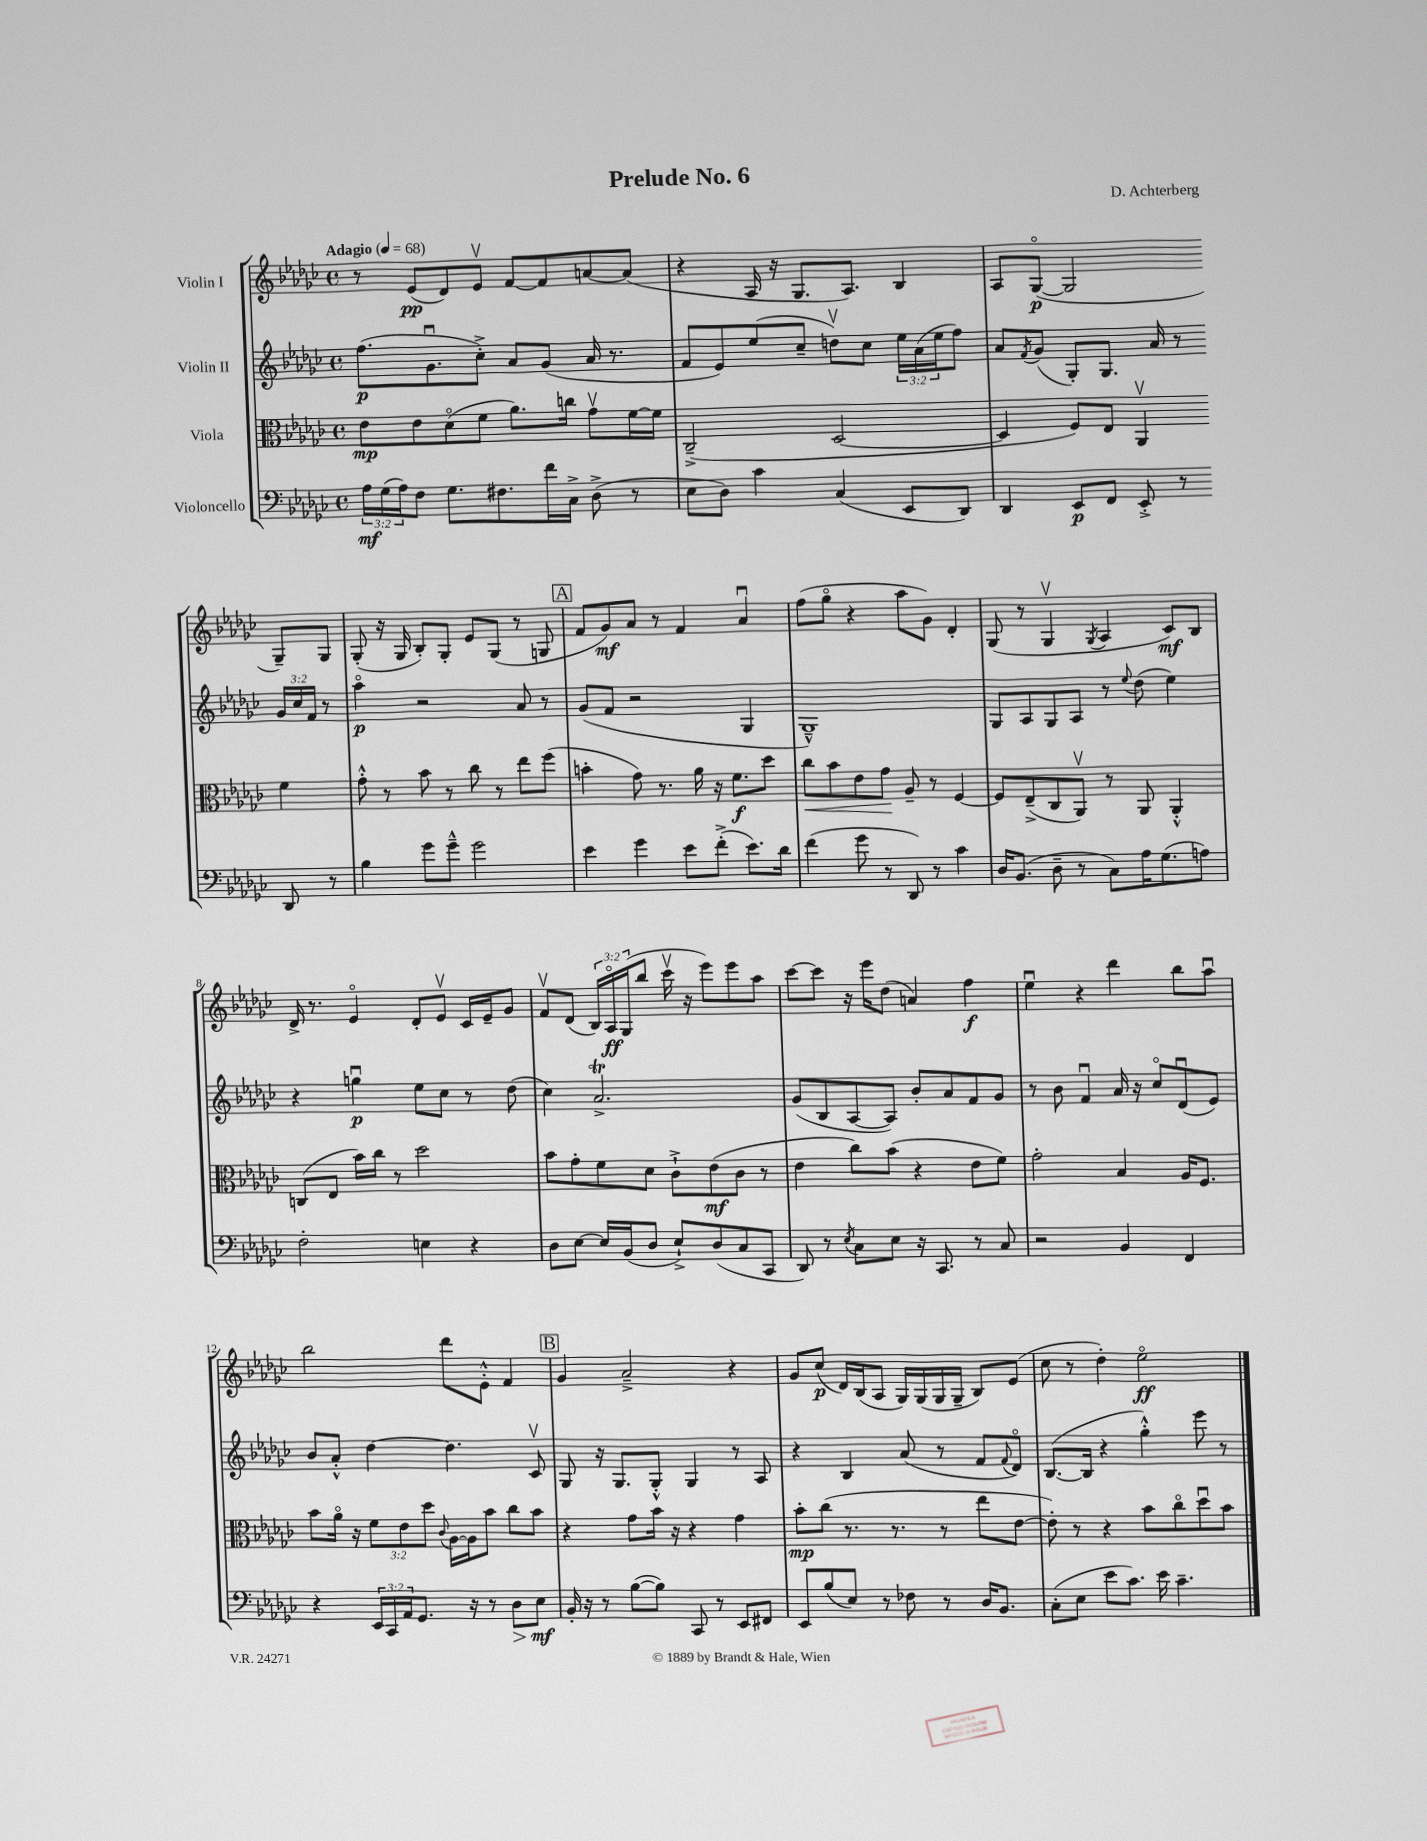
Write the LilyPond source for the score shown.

\header { title = "Prelude No. 6" composer = "D. Achterberg" }
<<
\new StaffGroup <<
\new Staff = "s0" \with { instrumentName = "Violin I" } {
    \clef treble \key ges \major \defaultTimeSignature \time 4/4 \override Staff.TupletNumber.text = #tuplet-number::calc-fraction-text \tempo "Adagio" 4 = 68
    r8 ees'8\pp( des'8) ees'8\upbow f'8~ f'8 a'8~ a'8( |
    r4 aes16 r16 ges8. aes8.) bes4 |
    aes8 ges8~\flageolet\p( ges2 ges8--) ges8 |
    ges8-.( r16 ges16 bes8-.) ges8-. ees'8 ges8( r8 g8 |
    \mark \markup { \box "A" } f'8 ges'8\mf) aes'8 r8 f'4 aes'4\downbow |
    f''8( ges''8\flageolet r4 aes''8 ges'8) des'4-. |
    ges8( r8 ges4\upbow \acciaccatura { ges8 } aes4 ces'8\mf) bes8 |
    des'16-> r8. ees'4\flageolet des'8-. ees'8\upbow ces'16 ees'16-- ges'8 |
    f'8\upbow des'8( \tuplet 3/2 { bes16) aes16\flageolet\ff ges16( } bes''8 ces'''16\upbow r16 ees'''8) ees'''8 aes''8 |
    ces'''8~ ces'''8 r16 ees'''16 des''8( a'4) f''4\f |
    ees''4\downbow r4 des'''4 bes''8 aes''8\downbow |
    bes''2 des'''8 ees'8-.-^ f'4 |
    \mark \markup { \box "B" } ges'4 aes'2---> r4 |
    ges'8 ces''8\p( des'16) bes16( aes8 ges16) ges16( ges16 ges16-- bes8) ees'8( |
    ces''8 r8 des''4-.) ees''2\flageolet\ff \bar "|." |
}
\new Staff = "s1" \with { instrumentName = "Violin II" } {
    \clef treble \key ges \major \defaultTimeSignature \time 4/4 \override Staff.TupletNumber.text = #tuplet-number::calc-fraction-text
    f''8.\p( ges'8.\downbow ces''8-.->) aes'8 ges'8( aes'16 r8. |
    f'8 ees'8) ees''8( ces''8-- d''8\upbow) ces''8 \tuplet 3/2 { ees''16 aes'16( ees''16 } f''8) |
    aes'8 \acciaccatura { f'8 } ges'8( ges8-.) ges8. aes'16 r8 \tuplet 3/2 { ges'16 ces''16 f'16 } r8 |
    aes''4\flageolet\p r2 aes'8 r8 |
    \mark \markup { \box "A" } ges'8( f'8 r2 ges4 |
    ges1---^) |
    ges8 aes8 ges8 aes8 r8 \appoggiatura { ees''8 } des''8( ees''4) |
    r4 g''4\downbow\p ees''8 ces''8 r8 des''8( |
    ces''4) aes'2.->\trill |
    ges'8( bes8 aes8~ aes8) bes'8-. aes'8 f'8 ges'8 |
    r8 bes'8 f'4\downbow aes'16 r16 ces''8\flageolet des'8\downbow( ees'8) |
    bes'8 aes'8-.-^ des''4~ des''4. ces'8\upbow |
    \mark \markup { \box "B" } ges8 r16 ges8. ges8-.-^ ges4 r8 aes8 |
    r4 bes4 aes'8( r8 f'8 \appoggiatura { f'8 } des'8\flageolet) |
    bes8.~( bes16 r4 ges''4-.-^) ees'''8 r8 \bar "|." |
}
\new Staff = "s2" \with { instrumentName = "Viola" } {
    \clef alto \key ges \major \defaultTimeSignature \time 4/4 \override Staff.TupletNumber.text = #tuplet-number::calc-fraction-text
    ees'8\mp ees'8 des'8\flageolet( f'8 aes'8.) c''16 ges'8\upbow f'16~ f'16 |
    ces2--->( des2~ |
    des4 f8) ees8 aes,4\upbow f'4 |
    ges'8-.-^ r8 bes'8 r8 ces''8 r8 ees''8 f''8( |
    \mark \markup { \box "A" } b'4-. ges'8) r8. aes'16 r16 f'8.\f des''8 |
    ces''8\< bes'8 ees'8 ges'8\! aes8-- r8 f4~ |
    f8 ees8--->( ces8 aes,8\upbow) r8 aes,8 aes,4-.-^ |
    c8( ees8 bes'16) ces''16 r8 des''2 |
    bes'8 ges'8-. f'8 des'8 ces'8-!-> ees'8\mf( ces'8 r8 |
    ees'4 ces''8) bes'8( r4 ees'8 f'8) |
    ges'2-. bes4 aes16 f8. |
    bes'8 aes'16\flageolet r16 \tuplet 3/2 { f'8 ees'8 des''8 } \appoggiatura { ces'8 } aes16~ aes16 bes'8 ces''8 bes'8 |
    \mark \markup { \box "B" } r4 ges'8 bes'16 r16 r4 ges'4 |
    bes'8-.\mp ces''8( r8. r8. r8 ees''8 ees'8~ |
    ees'8-.) r8 r4 bes'8 ces''8\flageolet des''8\downbow bes'8 \bar "|." |
}
\new Staff = "s3" \with { instrumentName = "Violoncello" } {
    \clef bass \key ges \major \defaultTimeSignature \time 4/4 \override Staff.TupletNumber.text = #tuplet-number::calc-fraction-text
    \tuplet 3/2 { aes16\mf ges16( aes16) } f8 ges8. fis8. f'16 ces16-> des8->( r8 |
    ees8 des8) ces'4 ces4( ees,8 des,8) |
    des,4 ees,8\p f,8 ees,8-.-> r8 des,8 r8 |
    bes4 ges'8 ges'8---^ ges'2 |
    \mark \markup { \box "A" } ees'4 ges'4 ees'8 f'8-.->( ees'8.) des'16 |
    f'4( ges'8 r8 des,8) r8 ces'4 |
    des16 bes,8.( des8-- r8 ces8) aes16 ges8.( a8) |
    f2-. e4 r4 |
    des8 ees8~ ees16 bes,16( des8 ees8-!->) des8( ces8 ces,8 |
    des,8) r8 \acciaccatura { ees8 } ces8 ees8 r16 ces,8. r8 ces8 |
    r2 bes,4 f,4 |
    r4 \tuplet 3/2 { ees,16 ces,16 aes,16 } ges,8. r16 r8 des8\> ees8\mf\! |
    \mark \markup { \box "B" } bes,16-. r16 r8 bes8~( bes8) ces,8 r8 ees,8 fis,8 |
    ees,8 bes8( ees8) r8 fes8 r8 des16 bes,8. |
    ces8-.( ees8 ees'8 ces'8.) ees'16 ces'4.-- \bar "|." |
}
>>
>>
